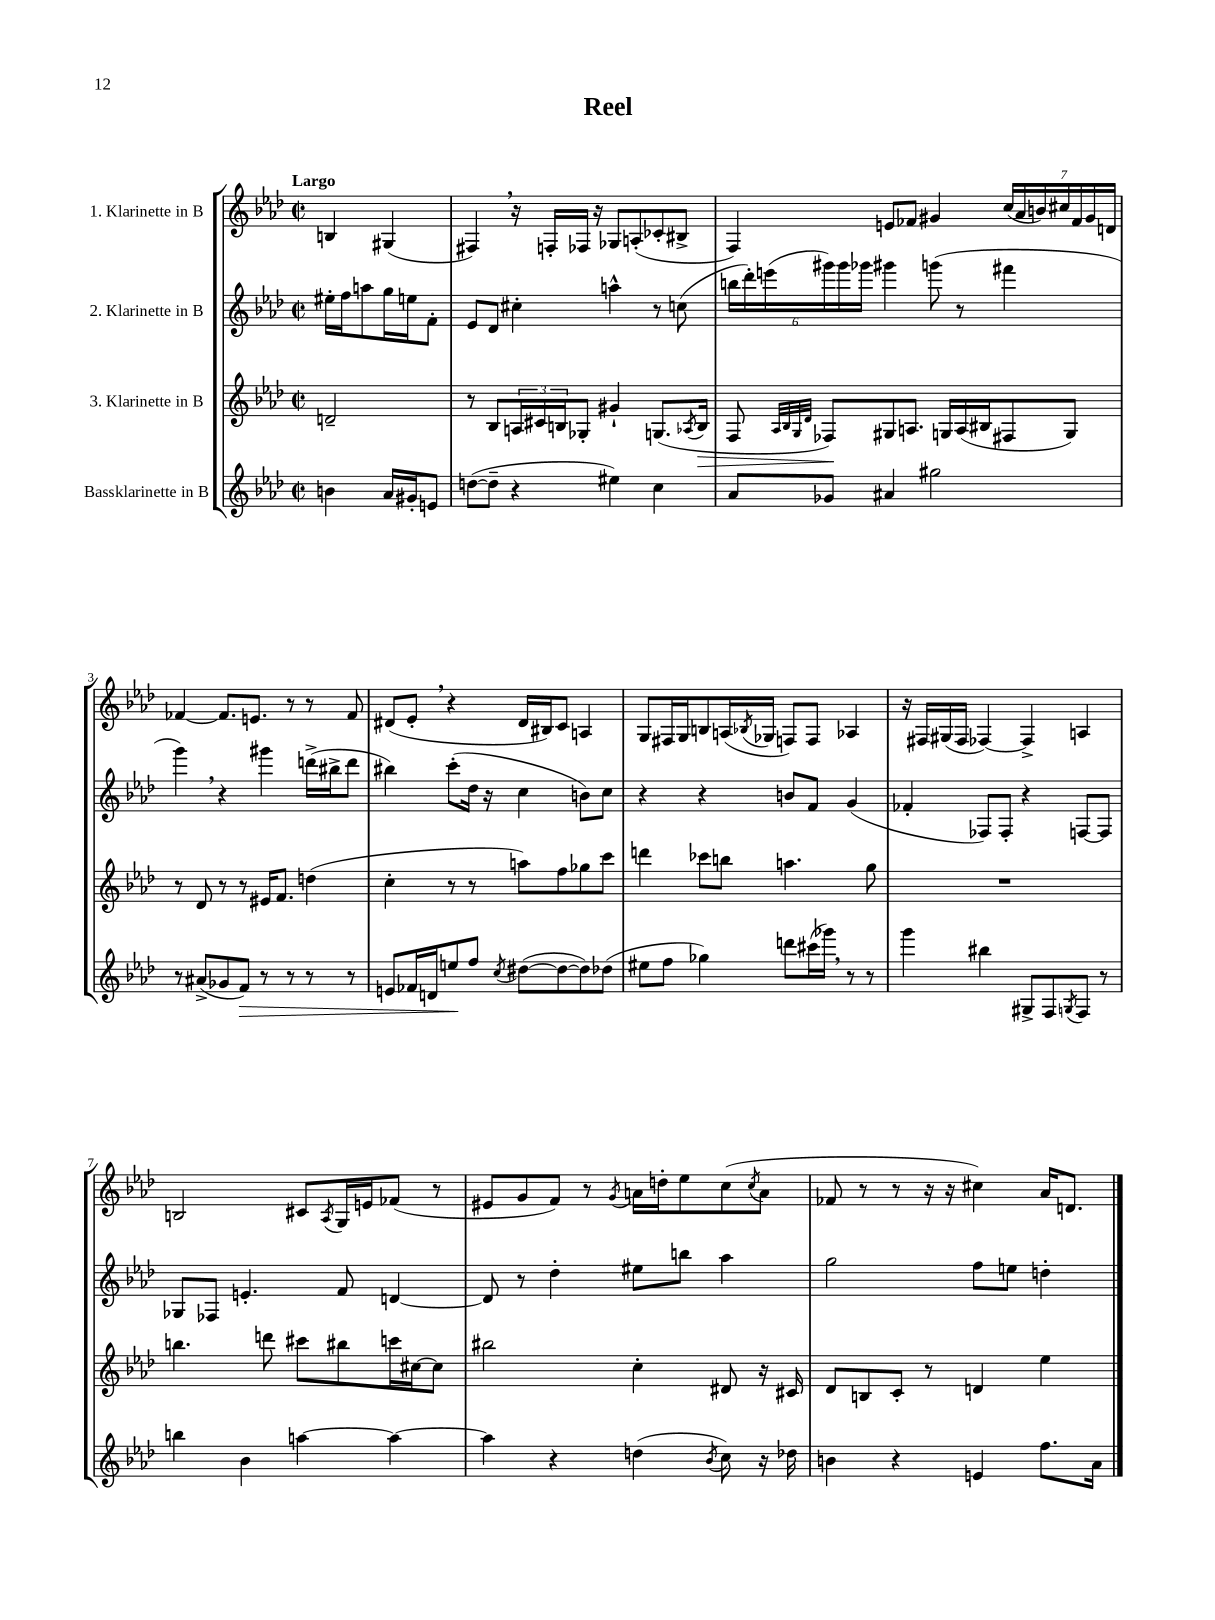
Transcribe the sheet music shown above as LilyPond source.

\header { title = "Reel" }
<<
\new StaffGroup <<
\new Staff = "s0" \with { instrumentName = "1. Klarinette in B" } {
    \clef treble \key aes \major \defaultTimeSignature \time 2/2 \partial 2 \tempo "Largo"
    b4 gis4( |
    fis4) \breathe r16 f16-. fes16 r16 ges8 a8-.( ces'8-. bis8-> |
    f4) e'8 fes'8 gis'4 \tuplet 7/4 { c''16( aes'16 b'16) cis''16 fes'16 gis'16 d'16 } |
    fes'4~ fes'8. e'8. r8 r8 fes'8 |
    dis'8( ees'8-. \breathe r4 dis'16 bis16) c'8 a4 |
    g8 fis16 g16 b8 a16( \acciaccatura { bes8 } ges16 f8) f8 aes4 |
    r16 fis16 gis16( fis16 fes4~) fes4-> a4 |
    b2 cis'8 \acciaccatura { aes8 } g16 e'16 fes'8( r8 |
    eis'8 g'8 f'8) r8 \acciaccatura { g'8 } a'16 d''16-. ees''8 c''8( \acciaccatura { c''8 } a'8 |
    fes'8 r8 r8 r16 r16 cis''4) aes'16 d'8. \bar "|." |
}
\new Staff = "s1" \with { instrumentName = "2. Klarinette in B" } {
    \clef treble \key aes \major \defaultTimeSignature \time 2/2 \partial 2
    eis''16-. f''16 a''8 g''16 e''16 f'8-. |
    ees'8 des'8 cis''4-. a''4-^ r8 c''8( |
    \tuplet 6/4 { b''16 des'''16-.) e'''16( gis'''16) gis'''16 ges'''16 } gis'''4 g'''8( r8 fis'''4 |
    g'''4) \breathe r4 gis'''4 d'''16->( bis''16-> d'''8 |
    bis''4) c'''8-.( des''16 r16 c''4 b'8) c''8 |
    r4 r4 b'8 f'8 g'4( |
    fes'4-. fes8) fes8-. r4 f8~ f8 |
    ges8 fes8 e'4.-. f'8 d'4~ |
    d'8 r8 des''4-. eis''8 b''8 aes''4 |
    g''2 f''8 e''8 d''4-. \bar "|." |
}
\new Staff = "s2" \with { instrumentName = "3. Klarinette in B" } {
    \clef treble \key aes \major \defaultTimeSignature \time 2/2 \partial 2
    d'2-- |
    r8 bes8 \tuplet 3/2 { a16 cis'16 b16 } ges8-. gis'4-! g8.( \acciaccatura { aes8 } b16\> |
    f8 \grace { aes32 bes32 g32 des'32 } fes8\!) gis8 a8. g16 a16( bis16 fis8 g8) |
    r8 des'8 r8 r8 eis'16 f'8. d''4( |
    c''4-. r8 r8 a''8) f''8 ges''8 c'''8 |
    d'''4 ces'''8 b''8 a''4. g''8 |
    R1 |
    b''4. d'''8 cis'''8 bis''8 c'''16 cis''16~ cis''8 |
    bis''2 c''4-. dis'8 r16 cis'16 |
    des'8 b8 c'8-. r8 d'4 ees''4 \bar "|." |
}
\new Staff = "s3" \with { instrumentName = "Bassklarinette in B" } {
    \clef treble \key aes \major \defaultTimeSignature \time 2/2 \partial 2
    b'4 aes'16 gis'16-. e'8 |
    d''8~( d''8-- r4 eis''4) c''4 |
    aes'8 ges'8 ais'4 gis''2 |
    r8 ais'8->( ges'8 f'8\>) r8 r8 r8 r8 |
    e'8 fes'16 d'16 e''8\! f''8 \acciaccatura { c''8 } dis''8~( dis''8~ dis''8) des''8( |
    eis''8 f''8 ges''4) d'''8 cis'''16( ges'''16) \breathe r8 r8 |
    g'''4 bis''4 gis8-> f8 \acciaccatura { g8 } f8 r8 |
    b''4 bes'4 a''4~ a''4~ |
    a''4 r4 d''4( \acciaccatura { bes'8 } c''8) r16 des''16 |
    b'4 r4 e'4 f''8. aes'16 \bar "|." |
}
>>
>>
